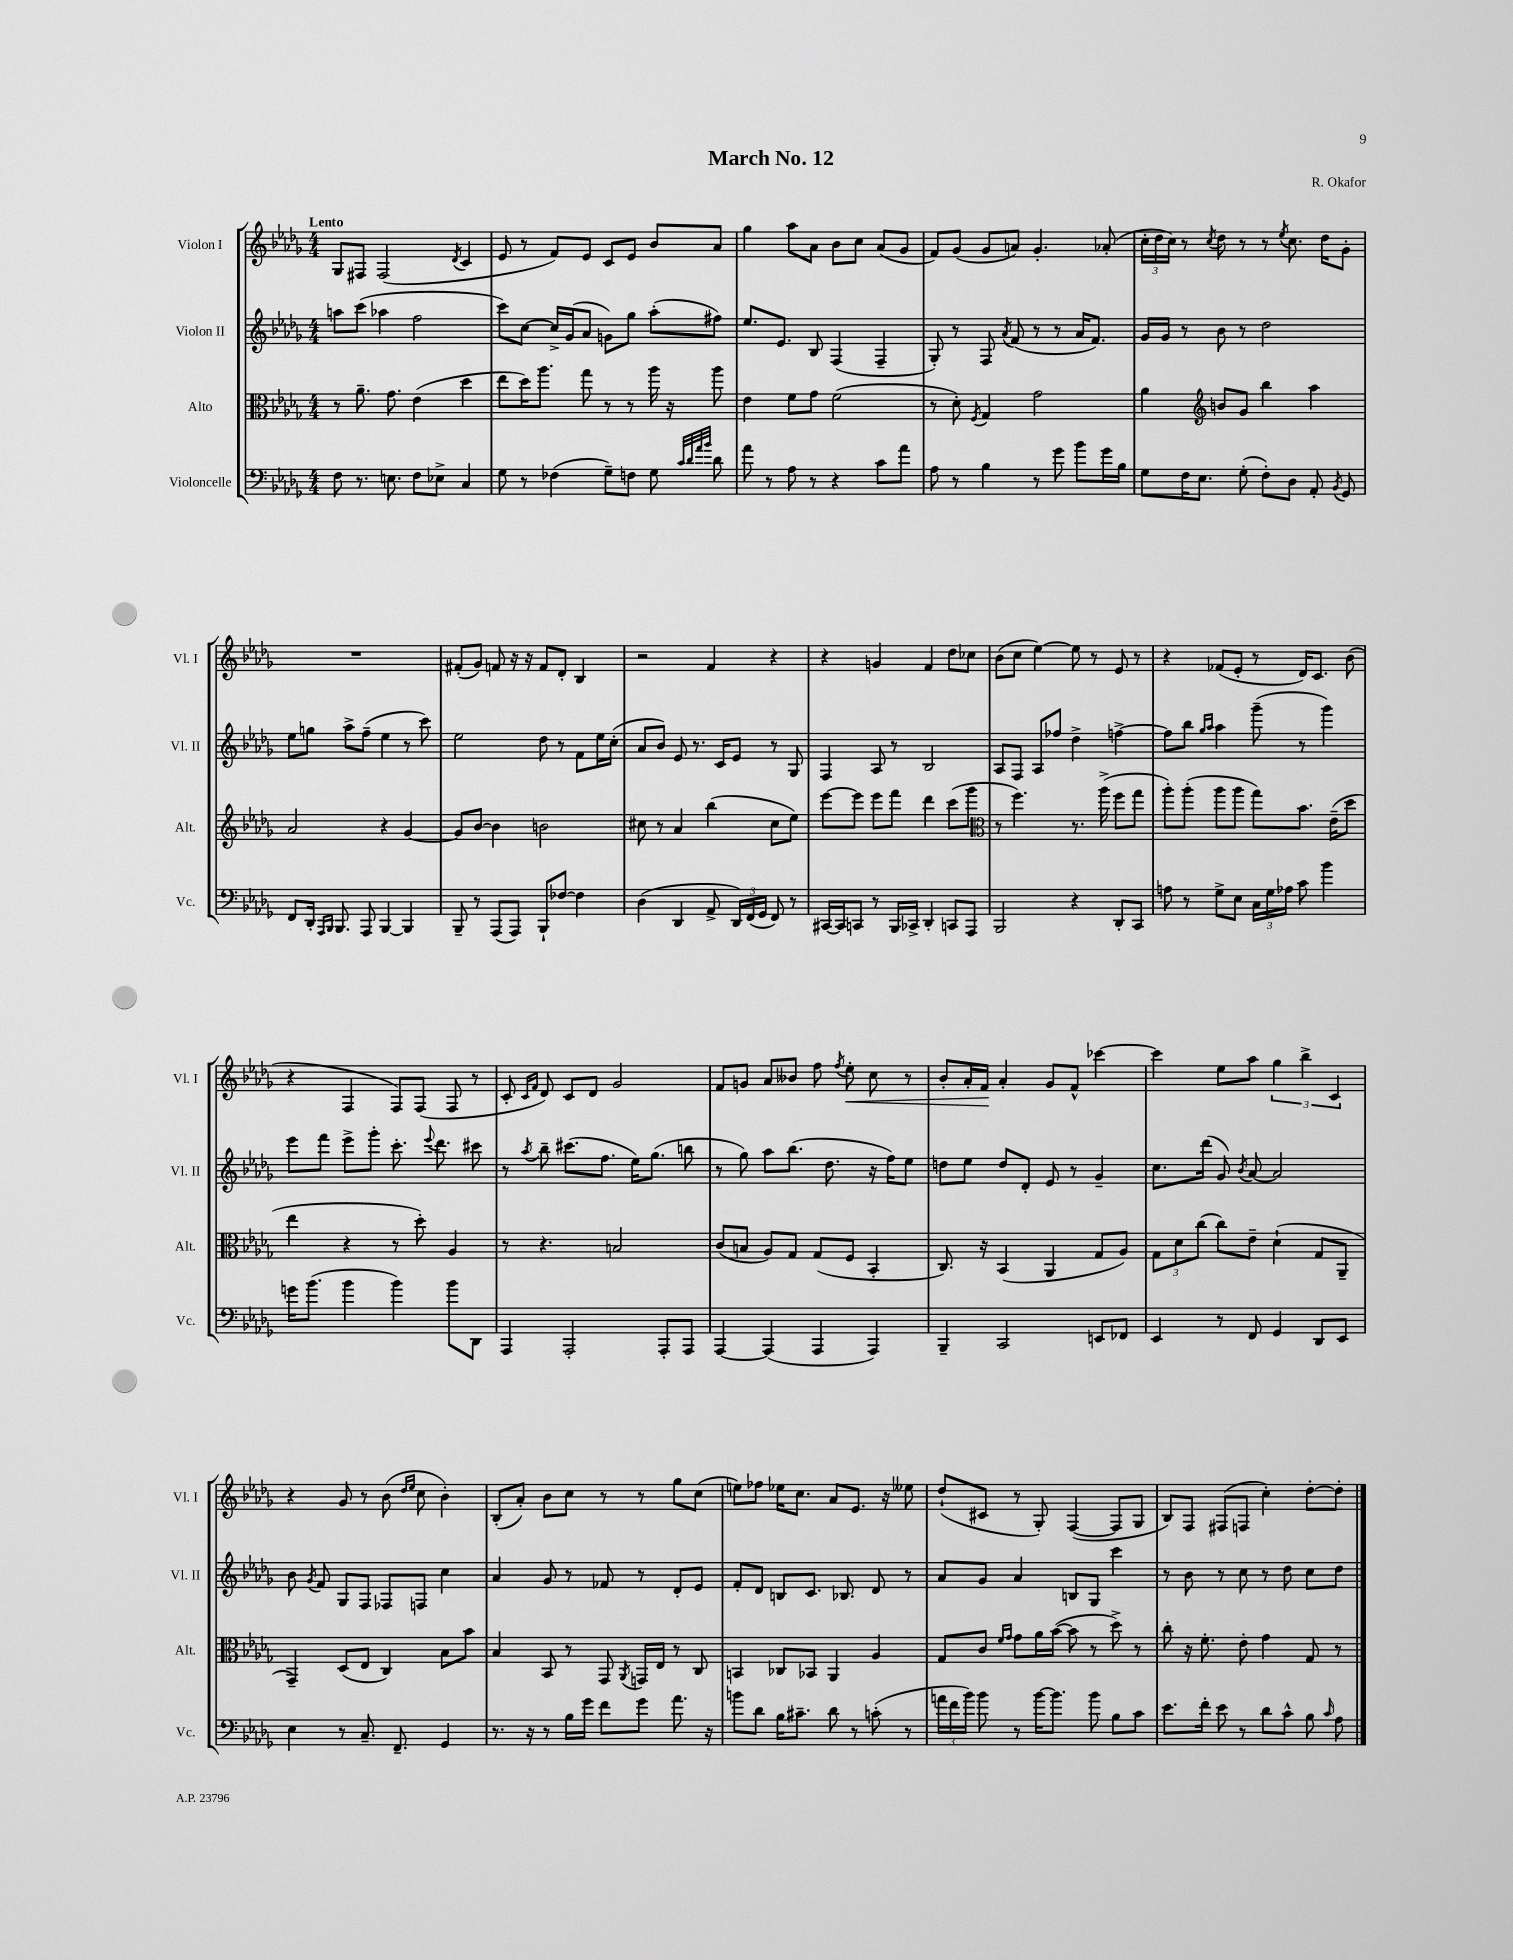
\header { title = "March No. 12" composer = "R. Okafor" }
<<
\new StaffGroup <<
\new Staff = "s0" \with { instrumentName = "Violon I" shortInstrumentName = "Vl. I" } {
    \clef treble \key des \major \numericTimeSignature \time 4/4 \tempo "Lento"
    \autoBeamOff ges8[ fis8] fis2( \acciaccatura { des'8 } c'4 |
    ees'8 r8 f'8[) ees'8] c'8[ ees'8] bes'8[ aes'8] |
    ges''4 aes''8[ aes'8] bes'8[ c''8] aes'8[( ges'8] |
    f'8[) ges'8]( ges'8[ a'8]) ges'4.-. aes'8-.( |
    \tuplet 3/2 { c''16[-. des''16 c''16]) } r8 \acciaccatura { c''8 } des''8 r8 r8 \acciaccatura { ees''8 } c''8. des''16[ ges'8]-. |
    R1 |
    fis'8[-.( ges'8]) f'8 r16 r16 f'8[ des'8]-. bes4 |
    r2 f'4 r4 |
    r4 g'4 f'4 des''8[ ces''8] |
    bes'8[( c''8] ees''4~) ees''8 r8 ees'8 r8 |
    r4 fes'8[( ees'8]-. r8 des'16[) c'8.] bes'8( |
    r4 f4 f8[) f8]( f8 r8 |
    c'8-. \grace { c'16[ f'16] } des'8) c'8[ des'8] ges'2 |
    f'8[ g'8] aes'8[ beses'8] f''8 \acciaccatura { f''8 } ees''8-.\< c''8 r8 |
    bes'8[-. aes'16-. f'16]\! aes'4-. ges'8[ f'8]-^ ces'''4~ |
    ces'''4 ees''8[ aes''8] \tuplet 3/2 { ges''4 bes''4-> c'4 } |
    r4 ges'8 r8 bes'8( \grace { des''16[ ees''16] } c''8 bes'4-.) |
    bes8[-.( aes'8]-.) bes'8[ c''8] r8 r8 ges''8[ c''8]( |
    e''8[) fes''8] ees''16[ c''8.] aes'8[ ees'8.] r16 eeses''8 |
    des''8[-!( cis'8] r8 ges8-.) f4~( f8[ ges8] |
    bes8[) f8] fis8[( f8] c''4-.) des''8[~-. des''8]-. \bar "|." |
}
\new Staff = "s1" \with { instrumentName = "Violon II" shortInstrumentName = "Vl. II" } {
    \clef treble \key des \major \numericTimeSignature \time 4/4
    \autoBeamOff a''8[ c'''8]( aes''4 f''2 |
    c'''8[) c''8]~ c''16[-> ges'16( aes'8] g'8[) ges''8] aes''8[-.( fis''8]) |
    ees''8.[ ees'8.] bes8 f4( f4-- |
    ges8-.) r8 f8 \acciaccatura { aes'8 } f'8( r8 r8 aes'16[ f'8.]) |
    ges'16[ ges'16] r8 bes'8 r8 des''2 |
    ees''8[ g''8] aes''8[-> f''8]--( ees''4 r8 c'''8) |
    ees''2 des''8 r8 f'8[ ees''16 c''16]-.( |
    aes'8[ bes'8]) ees'8 r8. c'16[ ees'8] r8 ges8 |
    f4 aes8 r8 bes2 |
    aes8[ f8] aes8[ fes''8] des''4-> f''4~-> |
    f''8[ bes''8] \grace { ges''16[ aes''16] } aes''4 ges'''8--( r8 ges'''4) |
    ees'''8[ f'''8] ees'''8[-> ges'''8]-. c'''8.-. \appoggiatura { ees'''8 } des'''8. cis'''8 |
    r8 \acciaccatura { aes''8 } bes''8-- cis'''8.[( f''8.] ees''16[) ges''8.]( b''8 |
    r8 ges''8) aes''8[ bes''8.]( des''8. r16 f''16[) ees''8] |
    d''8[ ees''8] d''8[ des'8]-. ees'8 r8 ges'4-- |
    c''8.[ des'''16]( ges'8) \acciaccatura { bes'8 } aes'8~ aes'2 |
    bes'8 \acciaccatura { ges'8 } f'8 ges8[ f8] fes8[ f8] c''4 |
    aes'4 ges'8 r8 fes'8 r8 des'8[-. ees'8] |
    f'8[-. des'8] b8[ c'8.] bes8. des'8 r8 |
    aes'8[ ges'8] aes'4 b8[ ges8] c'''4 |
    r8 bes'8 r8 c''8 r8 des''8 c''8[ des''8] \bar "|." |
}
\new Staff = "s2" \with { instrumentName = "Alto" shortInstrumentName = "Alt." } {
    \clef alto \key des \major \numericTimeSignature \time 4/4
    \autoBeamOff r8 aes'8.-- ges'8. ees'4( des''4 |
    ees''8[ des''16) aes''8.] ges''8 r8 r8 aes''16 r16 aes''8 |
    ees'4 f'8[ ges'8] f'2( |
    r8 des'8-.) \acciaccatura { f8 } ges4 ges'2 |
    aes'4 \clef treble b'8[ ges'8] bes''4 aes''4 |
    aes'2 r4 ges'4~ |
    ges'8[ bes'8]~ bes'4 b'2 |
    cis''8 r8 aes'4 bes''4( cis''8[ ees''8]) |
    ees'''8[~ ees'''8] ees'''8[ f'''8] des'''4 c'''8[( ges'''8] |
    \clef alto r8 f''4.) r8. aes''16->( f''8[ ges''8] |
    aes''8[-.) aes''8]-.( aes''8[ aes''8] ges''8[) bes'8.] ees'16[--( des''8] |
    ees''4 r4 r8 des''8-.) aes4 |
    r8 r4. b2 |
    c'8[( b8] aes8[) ges8] ges8[( f8] bes,4-. |
    c8.) r16 bes,4( aes,4 ges8[ aes8]) |
    \tuplet 3/2 { ges8[ des'8 c''8]( } c''8[) ees'8]-- des'4-!( ges8[ aes,8]-- |
    ges,4--) des8[( ees8] c4) bes8[ bes'8] |
    bes4 bes,8 r8 ges,8 \acciaccatura { aes,8 } g,16[ ees16] r8 c8 |
    b,4 ces8[ bes,8] aes,4 aes4 |
    ges8[ c'8] \grace { f'16[ ges'16] } ges'8[ aes'16 bes'16]~( bes'8 r8 des''8->) r8 |
    c''8-. r16 f'8.-. ees'8-. ges'4 ges8 r8 \bar "|." |
}
\new Staff = "s3" \with { instrumentName = "Violoncelle" shortInstrumentName = "Vc." } {
    \clef bass \key des \major \numericTimeSignature \time 4/4
    \autoBeamOff f8 r8. e8. f8[ ees8]-> c4 |
    ges8 r8 fes4( ges8[--) f8] ges8 \grace { c'32[ des'32 aes'32 bes'32] } des'8 |
    aes'8 r8 aes8 r8 r4 c'8[ aes'8] |
    aes8 r8 bes4 r8 ges'8 bes'8[ ges'16 bes16] |
    ges8[ f16 ees8.] ges8-.( f8[-.) des8] aes,8-. \acciaccatura { bes,8 } ges,8 |
    f,8[ des,16]-. \grace { aes,,16[ bes,,16] } bes,,8. aes,,8 bes,,4~ bes,,4 |
    bes,,8-- r8 aes,,8[( aes,,8]) bes,,8[-! fes8]~ fes4 |
    des4( des,4 aes,8-> \tuplet 3/2 { des,16[) f,16( ges,16] } f,8) r8 |
    cis,16[~ cis,16 c,8] r8 bes,,16[ ces,16]-> des,4-. c,8[ aes,,8] |
    bes,,2 r4 des,8[-. c,8] |
    a8 r8 ges8[-> ees8] \tuplet 3/2 { c16[ ges16 aes16] } c'8 bes'4 |
    g'16[ bes'8.]( bes'4 bes'4) bes'8[ des,8] |
    aes,,4 aes,,2-. aes,,8[-. aes,,8] |
    aes,,4~ aes,,4( aes,,4 aes,,4) |
    bes,,4-- c,2 e,8[ fes,8] |
    ees,4 r8 f,8 ges,4 des,8[ ees,8] |
    ees4 r8 c8.-- f,8.-- ges,4 |
    r8. r16 r8 bes16[ ges'16] f'8[ ges'8] aes'8. r16 |
    b'8[ des'8] bes16[ cis'8.]-- des'8 r8 c'8-.( r8 |
    \tuplet 3/2 { a'16[ f'16 bes'16]) } bes'8 r8 bes'16[~ bes'8.] bes'8 bes8[ c'8] |
    ees'8.[ f'16]-. ees'8 r8 des'8[ c'8]-^ bes8 \grace { c'16 } aes8 \bar "|." |
}
>>
>>
\layout { \context { \Score \remove "Bar_number_engraver" } }
